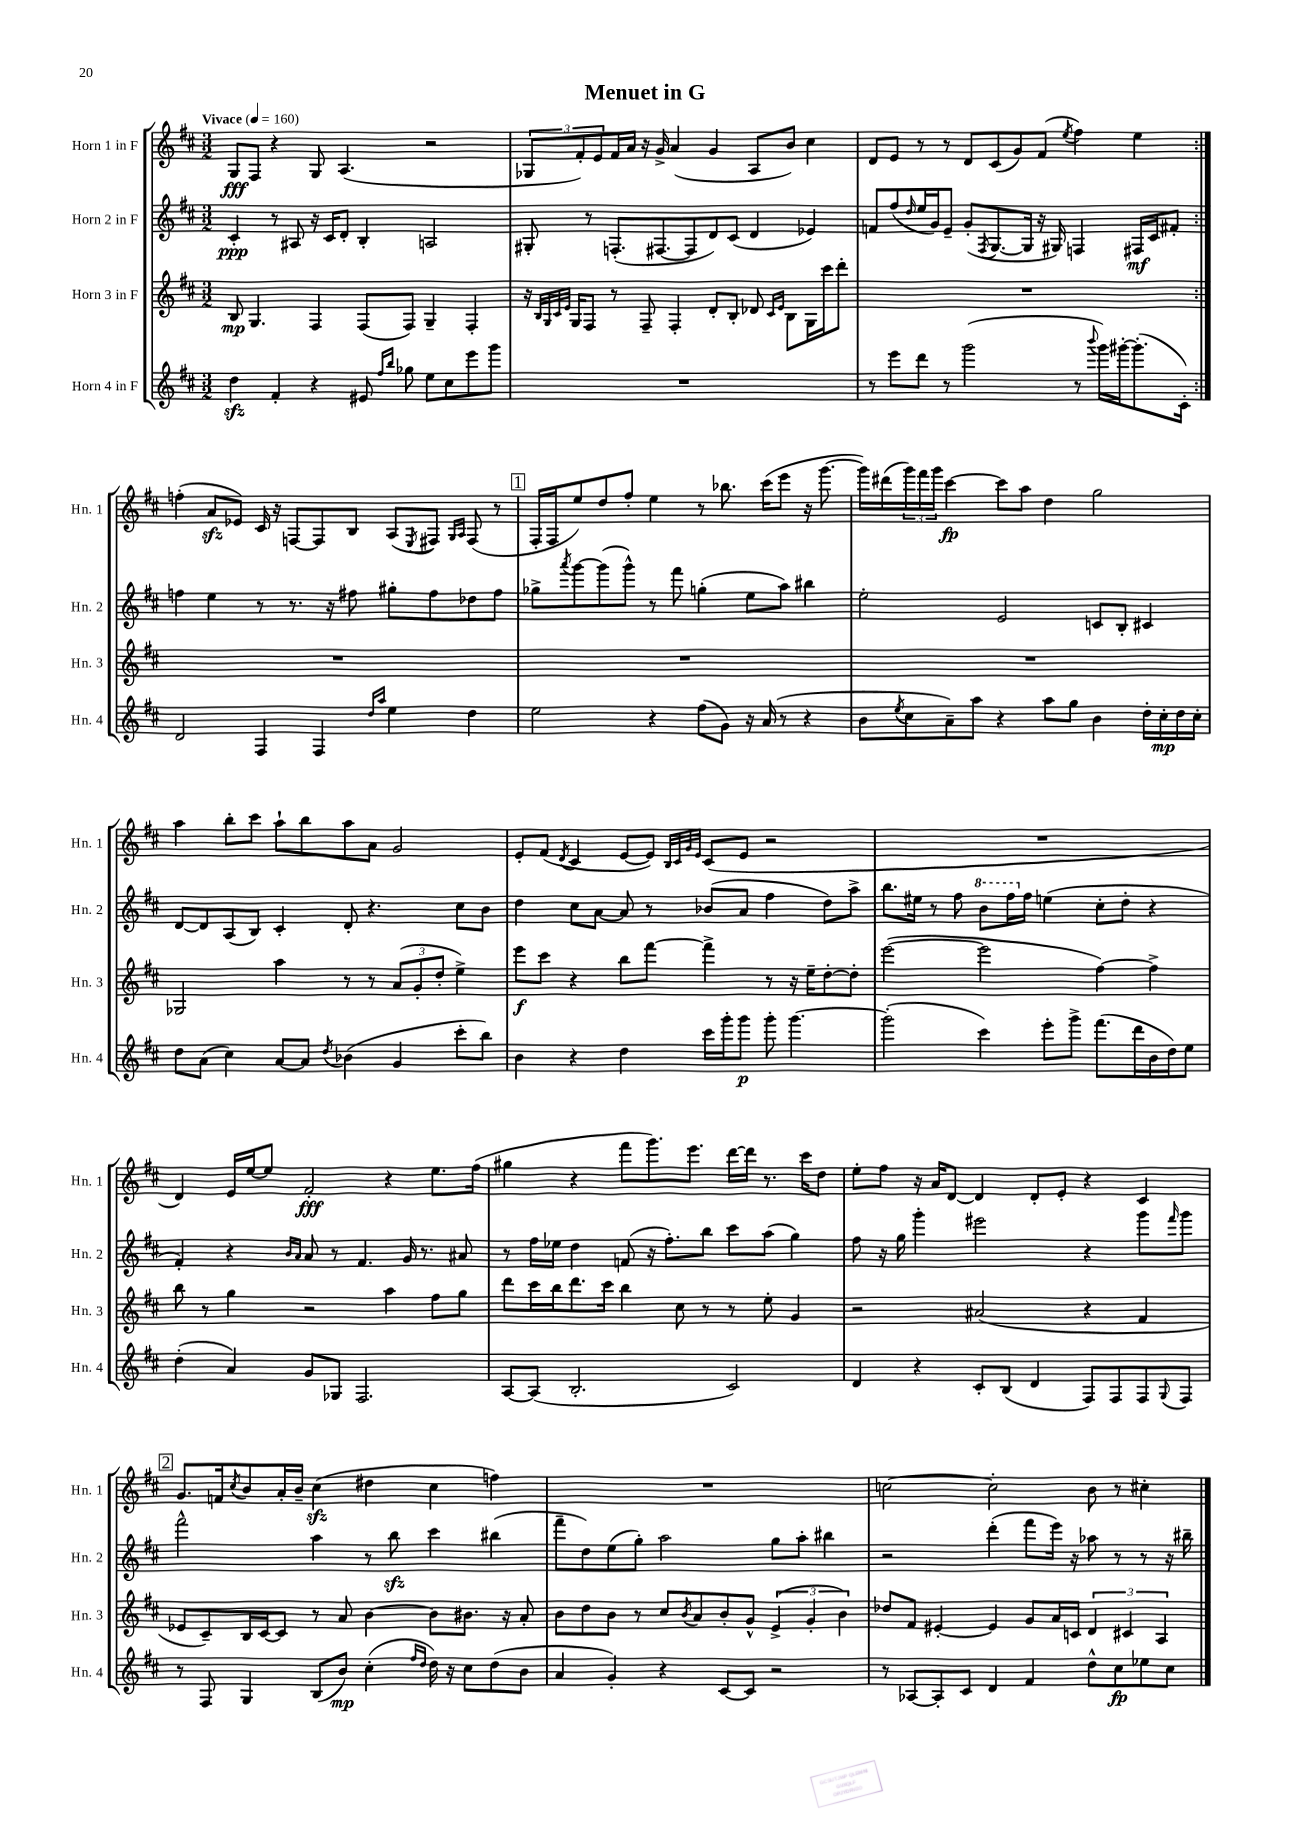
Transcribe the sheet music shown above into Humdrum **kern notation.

**kern	**kern	**kern	**kern
*staff4	*staff3	*staff2	*staff1
*clefG2	*clefG2	*clefG2	*clefG2
*k[f#c#]	*k[f#c#]	*k[f#c#]	*k[f#c#]
*M3/2	*M3/2	*M3/2	*M3/2
*MM160	*MM160	*MM160	*MM160
4dd	8B	4c#'	8G
.	4.G	.	8F#
4f#'	.	8r	4r
.	.	8A#	.
4r	4F#	16r	8G
.	.	16c#	.
.	.	8d'	(4.A
8e#	(8F#	4B'	.
16qqff#	.	.	.
16qqbb	.	.	.
8gg-	8F#)	.	.
8ee	4G~	2A	2r
8cc#	.	.	.
8eee	4F#'	.	.
8ggg	.	.	.
=	=	=	=
1.r	16r	8G#'	12G-
.	32qqB	.	.
.	32qqG	.	.
.	32qqc#	.	.
.	32qqe	.	.
.	16G	.	.
.	.	.	12f#')
.	8F#	8r	.
.	.	.	12e
.	8r	(8.F'	16f#
.	.	.	16a
.	8F#~	.	16r
.	.	[8.F#	16g^
.	4F#'	.	(4a
.	.	8F#]	.
.	8d'	8d)	4g
.	8B'	(8c#	.
.	8d-	4d	8A
.	16qqc#	.	.
.	16qqe	.	.
.	8B	.	8b)
.	16G	4e-)	4cc#
.	16ccc#	.	.
.	8ddd'	.	.
=	=	=	=
8r	1.r	8f	8d
8eee	.	(8ff#	8e
.	.	16qqdd	.
8ddd	.	16ee	8r
.	.	16g)	.
8r	.	8e~	8r
(2ggg	.	(8g'	8d
.	.	8qF#	.
.	.	[8.G	(8c#
.	.	.	8g)
.	.	16G]	.
.	.	16r	(8f#
.	.	16G#)	.
.	.	.	8qee
8r	.	4F	4ff#)
8qqbbb	.	.	.
16ggg)	.	.	.
[16ggg#'	.	.	.
(8.ggg#']	.	16F#	4ee
.	.	16c#	.
.	.	8f#'	.
16c#')	.	.	.
=:|!	=:|!	=:|!	=:|!
2d	1.r	4ff	(4ff'
.	.	4ee	8a
.	.	.	8e-)
4F#	.	8r	16c#
.	.	.	16r
.	.	8.r	[8F
4F#	.	.	8F]
.	.	16r	.
.	.	8ff#	8B
16qqdd	.	.	.
16qqaa	.	.	.
4ee	.	8gg#'	(8A
.	.	.	8qE
.	.	8ff#	8F#)
.	.	.	16qqG
.	.	.	16qqA
4dd	.	8dd-	(8F#
.	.	8ff#	8r
=	=	=	=
2ee	1.r	8gg-^	16F#'
.	.	.	16F#
.	.	8qaaa	.
.	.	[8ggg	8ee)
.	.	(8ggg]	8dd
.	.	8ggg^^)	8ff#'
4r	.	8r	4ee
.	.	8fff#	.
(8ff#	.	(4gg'	8r
8g)	.	.	8.bb-
16r	.	8ee	.
(16a	.	.	(16ccc#
8r	.	8aa)	8eee
4r	.	4bb#	16r
.	.	.	[8.ggg
=	=	=	=
8b	1.r	2ee'	16ggg])
.	.	.	(16ddd#
8qee	.	.	.
8cc#	.	.	24ggg)
.	.	.	24fff#
.	.	.	24ggg
8a~)	.	.	[4ccc#
8aa	.	.	.
4r	.	2e	8ccc#]
.	.	.	8aa
8aa	.	.	4dd
8gg	.	.	.
4b	.	8c	2gg
.	.	8B'	.
16dd'	.	4c#	.
16cc#'	.	.	.
16dd	.	.	.
16cc#'	.	.	.
=	=	=	=
8dd	2G-	[8d	4aa
(8a	.	8d]	.
4cc#)	.	(8A	8bb'
.	.	8B)	8ccc#
[8a	4aa	4c#'	8aa`
8a]	.	.	8bb
8qdd	.	.	.
(4b-	8r	8d'	8aa
.	8r	4.r	8a
4g	(12a	.	2g
.	12g'	.	.
.	12dd'	.	.
8ccc#'	4ee^)	8cc#	.
8bb)	.	8b	.
=	=	=	=
4b	8eee	4dd	8e'
.	8ccc#	.	(8f#
.	.	.	8qd
4r	4r	8cc#	4c#
.	.	[8a	.
4dd	8bb	8a]	[8e
.	[8fff#	8r	8e])
.	.	.	32qqB
.	.	.	32qqc#
.	.	.	32qqg
.	.	.	32qqe
16ccc#	4fff#^]	(8b-	(8c#
16ggg'	.	.	.
8ggg	.	8a	8e
8ggg'	8r	4ff#	2r
[4.ggg	16r	.	.
.	16ee~	.	.
.	[8dd'	8dd)	.
.	8dd']	8aa^	.
=	=	=	=
(2ggg']	([2eee	8.bb	1.r
.	.	16ee#	.
.	.	8r	.
.	.	8ff#	.
4ccc#)	2eee]	8bb	.
.	.	16fff#	.
.	.	16ff#	.
8eee'	.	(4ee	.
8ggg^	.	.	.
(8.fff#	[4ff#)	8cc#'	.
.	.	8dd'	.
16ddd	.	.	.
16b	4ff#^]	4r	.
16dd)	.	.	.
8ee	.	.	.
=	=	=	=
(4dd'	8bb	4f#')	4d)
.	8r	.	.
4a)	4gg	4r	16e
.	.	.	[16ee
.	.	.	8ee]
.	.	16qqb	.
.	.	16qqa	.
8g	2r	8a	2f#'
8G-	.	8r	.
2.F#	.	4.f#	.
.	4aa	.	4r
.	.	16g	.
.	.	8.r	.
.	8ff#	.	8.ee
.	8gg	8a#	.
.	.	.	(16ff#
=	=	=	=
[8A	8ddd	8r	4gg#
(8A]	16ccc#	16ff#	.
.	16bb	16ee-	.
2.B'	8.ddd	4dd	4r
.	16ccc#	.	.
.	4bb	(8f	8fff#
.	.	16r	8.ggg)
.	.	8.ff#')	.
.	8cc#	.	.
.	.	.	8.eee
.	8r	8bb	.
2c#)	8r	8ccc#	[16ddd
.	.	.	16ddd]
.	8ee'	(8aa	8.r
.	4g	4gg)	.
.	.	.	16ccc#
.	.	.	8dd
=	=	=	=
4d	2r	8ff#	8ee'
.	.	16r	8ff#
.	.	16gg	.
4r	.	4ggg'	16r
.	.	.	16a
.	.	.	[8d
8c#'	(2a#	2eee#	4d]
(8B	.	.	.
4d	.	.	8d'
.	.	.	8e'
8F#)	4r	4r	4r
8F#	.	.	.
8F#	4f#	8ggg	4c#
8qqG	.	16qqfff#	.
8F#	.	8ggg	.
=	=	=	=
8r	8e-	2fff#^^	8.g
8F#	8c#~)	.	.
.	.	.	16f
.	.	.	8qcc#
4G	16B	.	8b
.	[16c#	.	.
.	8c#]	.	16a'
.	.	.	16b~
(8B	8r	4aa	(4cc#
8b)	8a	.	.
(4cc#'	[4b	8r	4dd#
.	.	8bb	.
16qqff#	.	.	.
16qqdd	.	.	.
16dd)	8b]	4ccc#	4cc#
16r	.	.	.
8cc#	8.b#	.	.
(8dd	.	(4bb#	4ff)
.	16r	.	.
8b	8a'	.	.
=	=	=	=
4a	8b	8fff#~	1.r
.	8dd	8dd)	.
4g')	8b	(8ee	.
.	8r	8gg')	.
4r	8cc#	2aa	.
.	8qb	.	.
.	8a	.	.
[8c#	8b'	.	.
8c#]	8g^^	.	.
2r	(6e^	8gg	.
.	.	8aa'	.
.	6g'	.	.
.	.	4bb#	.
.	6b)	.	.
=	=	=	=
8r	8dd-	2r	[2cc
[8A-	8f#	.	.
8A-']	[4e#'	.	.
8c#	.	.	.
4d	4e#]	(4ddd'	2cc']
4f#	8g	8fff#	.
.	16a	16eee)	.
.	16c	16r	.
8dd^^	6d	8aa-	8b
8cc#	.	8r	8r
.	6c#	.	.
8ee-	.	8r	4cc#'
.	6A	.	.
8cc#	.	16r	.
.	.	16bb#~	.
==	==	==	==
*-	*-	*-	*-
